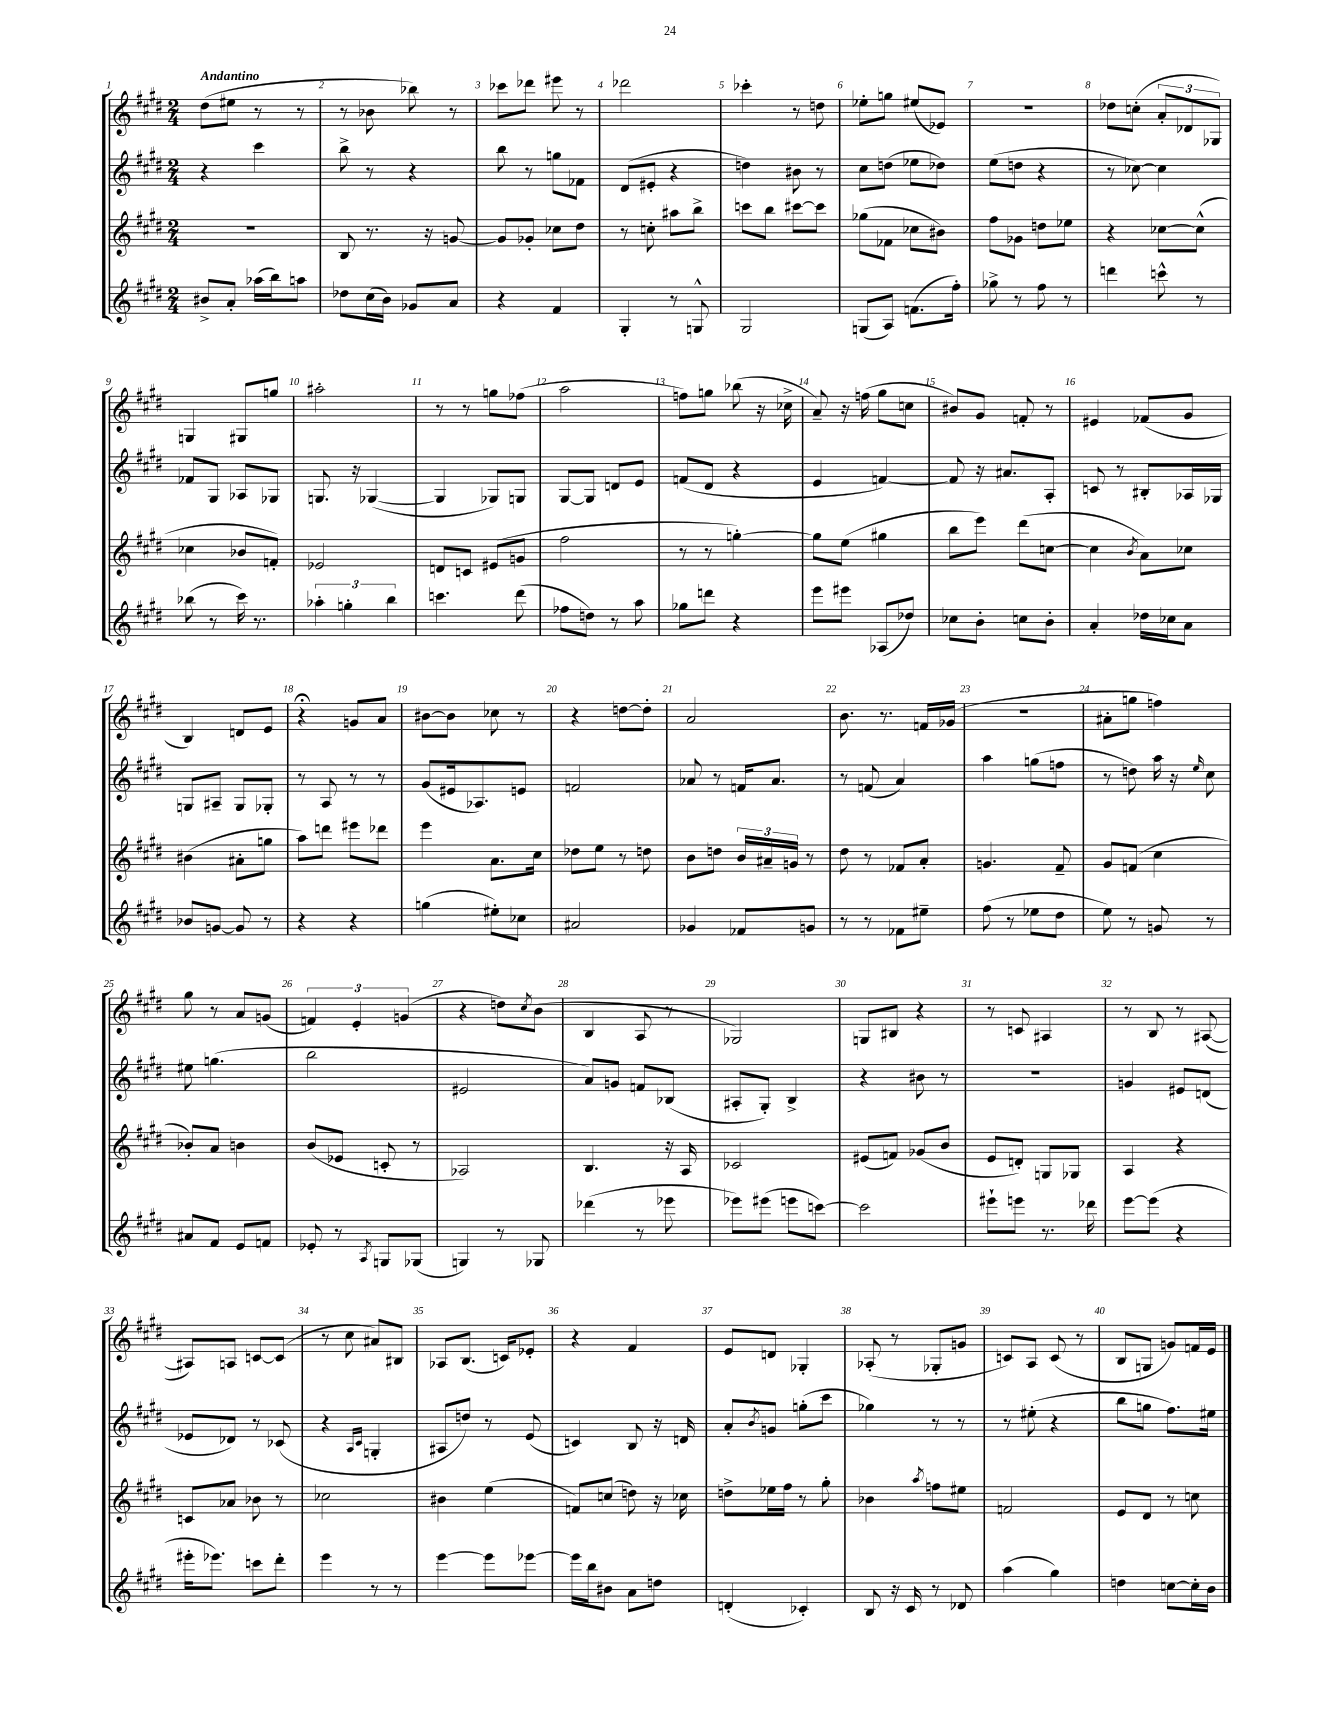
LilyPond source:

<<
\new StaffGroup <<
\new Staff = "s0" {
    \clef treble \key e \major \numericTimeSignature \time 2/4 \tempo "Andantino"
    dis''8( eis''8 r8 r8 |
    r8 bes'8 bes''8) r8 |
    ces'''8 des'''8 eis'''8 r8 |
    des'''2 |
    ces'''4-. r8 d''8 |
    ees''8-. g''8 eis''8( ees'8) |
    r2 |
    des''8 c''8-.( \tuplet 3/2 { a'8-. des'8 ges8) } |
    g4 gis8 g''8 |
    ais''2-. |
    r8 r8 g''8 fes''8( |
    a''2 |
    f''8) g''8 bes''8( r16 ces''16-> |
    a'8--) r16 f''16( gis''8 c''8 |
    bis'8) gis'8 f'8-. r8 |
    eis'4 fes'8( gis'8 |
    b4) d'8 e'8 |
    r4\fermata g'8 a'8 |
    bis'8~ bis'8 ces''8 r8 |
    r4 d''8~ d''8-. |
    a'2 |
    b'8. r8. f'16 ges'16( |
    R2 |
    ais'8-. g''8 f''4) |
    gis''8 r8 a'8 g'8( |
    \tuplet 3/2 { f'4) e'4-. g'4( } |
    r4 d''8) \acciaccatura { cis''8 } b'8( |
    b4 a8 r8 |
    ges2) |
    g8 bis8 r4 |
    r8 c'8 ais4 |
    r8 b8 r8 ais8~( |
    ais8) a8 c'8~ c'8( |
    r8 cis''8 ais'8) bis8 |
    aes8 b8.( c'16) ees'8-. |
    r4 fis'4 |
    e'8 d'8 ges4-. |
    aes8-.( r8 ges8-. g'8 |
    c'8) a8 c'8( r8 |
    b8 g8 g'8) f'16 e'16 \bar "|." |
}
\new Staff = "s1" {
    \clef treble \key e \major \numericTimeSignature \time 2/4
    r4 cis'''4 |
    b''8-> r8 r4 |
    b''8 r8 g''8 fes'8 |
    dis'8( eis'8-. r4 |
    d''4) bis'8 r8 |
    cis''8 d''8( ees''8 des''8) |
    e''8( d''8 r4 |
    r8 ces''8~) ces''4 |
    fes'8 gis8 aes8 ges8 |
    g8. r16 ges4~( |
    ges4 ges8) g8 |
    gis8~ gis8 d'8 e'8 |
    f'8( dis'8 r4 |
    e'4 f'4~) |
    f'8 r16 ais'8. a8-. |
    c'8 r8 bis8-. aes16 ges16 |
    g8 ais8-- g8 ges8-. |
    r8 a8 r8 r8 |
    gis'8( eis'16 aes8.) e'8 |
    f'2 |
    aes'8 r8 f'16 aes'8. |
    r8 f'8( a'4) |
    a''4 g''8( f''8 |
    r8 d''8) a''16 r16 \grace { e''16 } cis''8 |
    eis''8 g''4.( |
    b''2 |
    eis'2 |
    a'8) g'8 f'8 bes8( |
    ais8-. gis8-.) b4-> |
    r4 bis'8 r8 |
    r2 |
    g'4 eis'8 d'8( |
    ees'8 des'8) r8 ces'8( |
    r4 \grace { a16 cis'16 } g4-. |
    ais8 d''8) r8 e'8( |
    c'4) b8 r16 d'16 |
    a'8-. \acciaccatura { b'8 } g'8 g''8-.( cis'''8 |
    ges''4) r8 r8 |
    r8 eis''8-.( r4 |
    b''8 g''8 fis''8.) eis''16 \bar "|." |
}
\new Staff = "s2" {
    \clef treble \key e \major \numericTimeSignature \time 2/4
    r2 |
    b8 r8. r16 g'8~ |
    g'8 ges'8-. ces''8 dis''8 |
    r8 c''8-. ais''8 b''8-> |
    c'''8 b''8 cis'''8~ cis'''8 |
    ges''8( fes'8 ces''8 bis'8) |
    fis''8 ges'8 d''8 ees''8 |
    r4 ces''8~ ces''8-^( |
    ces''4 bes'8 f'8-.) |
    ees'2 |
    d'8 c'8 eis'8( g'8 |
    fis''2 |
    r8 r8 g''4~-.) |
    g''8 e''8( gis''4 |
    b''8 e'''8) dis'''8( c''8~ |
    c''4 \acciaccatura { b'8 } a'8) ces''8 |
    bis'4( ais'8-. g''8 |
    a''8) d'''8 eis'''8 des'''8 |
    e'''4 a'8. cis''16 |
    des''8 e''8 r8 d''8 |
    b'8 d''8 \tuplet 3/2 { b'16 ais'16-- g'16 } r8 |
    dis''8 r8 fes'8 a'8-. |
    g'4. fis'8-- |
    gis'8 f'8( cis''4 |
    bes'8-.) a'8 b'4 |
    b'8( ees'8 c'8-. r8 |
    aes2) |
    b4. r16 a16 |
    ces'2 |
    eis'8( f'8) ges'8( b'8 |
    e'8 d'8-.) g8 ges8 |
    a4 r4 |
    c'8 aes'8 bes'8 r8 |
    ces''2 |
    bis'4 e''4( |
    f'8) c''8( d''8) r16 ces''16 |
    d''8-> ees''16 fis''16 r8 gis''8-. |
    bes'4 \acciaccatura { a''8 } f''8 eis''8 |
    f'2 |
    e'8 dis'8 r8 c''8 \bar "|." |
}
\new Staff = "s3" {
    \clef treble \key e \major \numericTimeSignature \time 2/4
    bis'8-> a'8-. aes''16( b''16) a''8 |
    des''8 cis''16( b'16) ges'8 a'8 |
    r4 fis'4 |
    gis4-. r8 g8-^ |
    gis2 |
    g8( a8) f'8.( fis''16-.) |
    ges''8-> r8 fis''8 r8 |
    d'''4 c'''8-^ r8 |
    bes''8( r8 cis'''16) r8. |
    \tuplet 3/2 { aes''4-. g''4-. b''4 } |
    c'''4. dis'''8( |
    fes''8 d''8) r8 a''8 |
    ges''8 d'''8 r4 |
    e'''8 eis'''8 aes8( des''8) |
    ces''8 b'8-. c''8 b'8-. |
    a'4-. des''16 ces''16 a'8 |
    bes'8 g'8~ g'8 r8 |
    r4 r4 |
    g''4( eis''8-.) ces''8 |
    ais'2 |
    ges'4 fes'8 g'8 |
    r8 r8 fes'8 eis''8-- |
    fis''8( r8 ees''8 dis''8 |
    e''8) r8 g'8 r8 |
    ais'8 fis'8 e'8 f'8 |
    ees'8-. r8 \acciaccatura { a8 } g8 ges8( |
    g4) r8 ges8 |
    des'''4( r8 ees'''8 |
    ees'''8) eis'''8( e'''8 c'''8~) |
    c'''2 |
    eis'''8-! e'''8 r8. des'''16 |
    e'''8~ e'''8( r4 |
    eis'''16-. ees'''8.) c'''8 dis'''8-. |
    e'''4 r8 r8 |
    e'''4~ e'''8 ees'''8~ |
    ees'''16 b''16 bis'8 a'8 d''8 |
    d'4-.( ces'4-.) |
    b8 r16 cis'16 r8 des'8 |
    a''4( gis''4) |
    d''4 c''8~ c''16-. b'16 \bar "|." |
}
>>
>>
\layout { \context { \Score \override BarNumber.break-visibility = ##(#f #t #t) barNumberVisibility = #all-bar-numbers-visible } }
